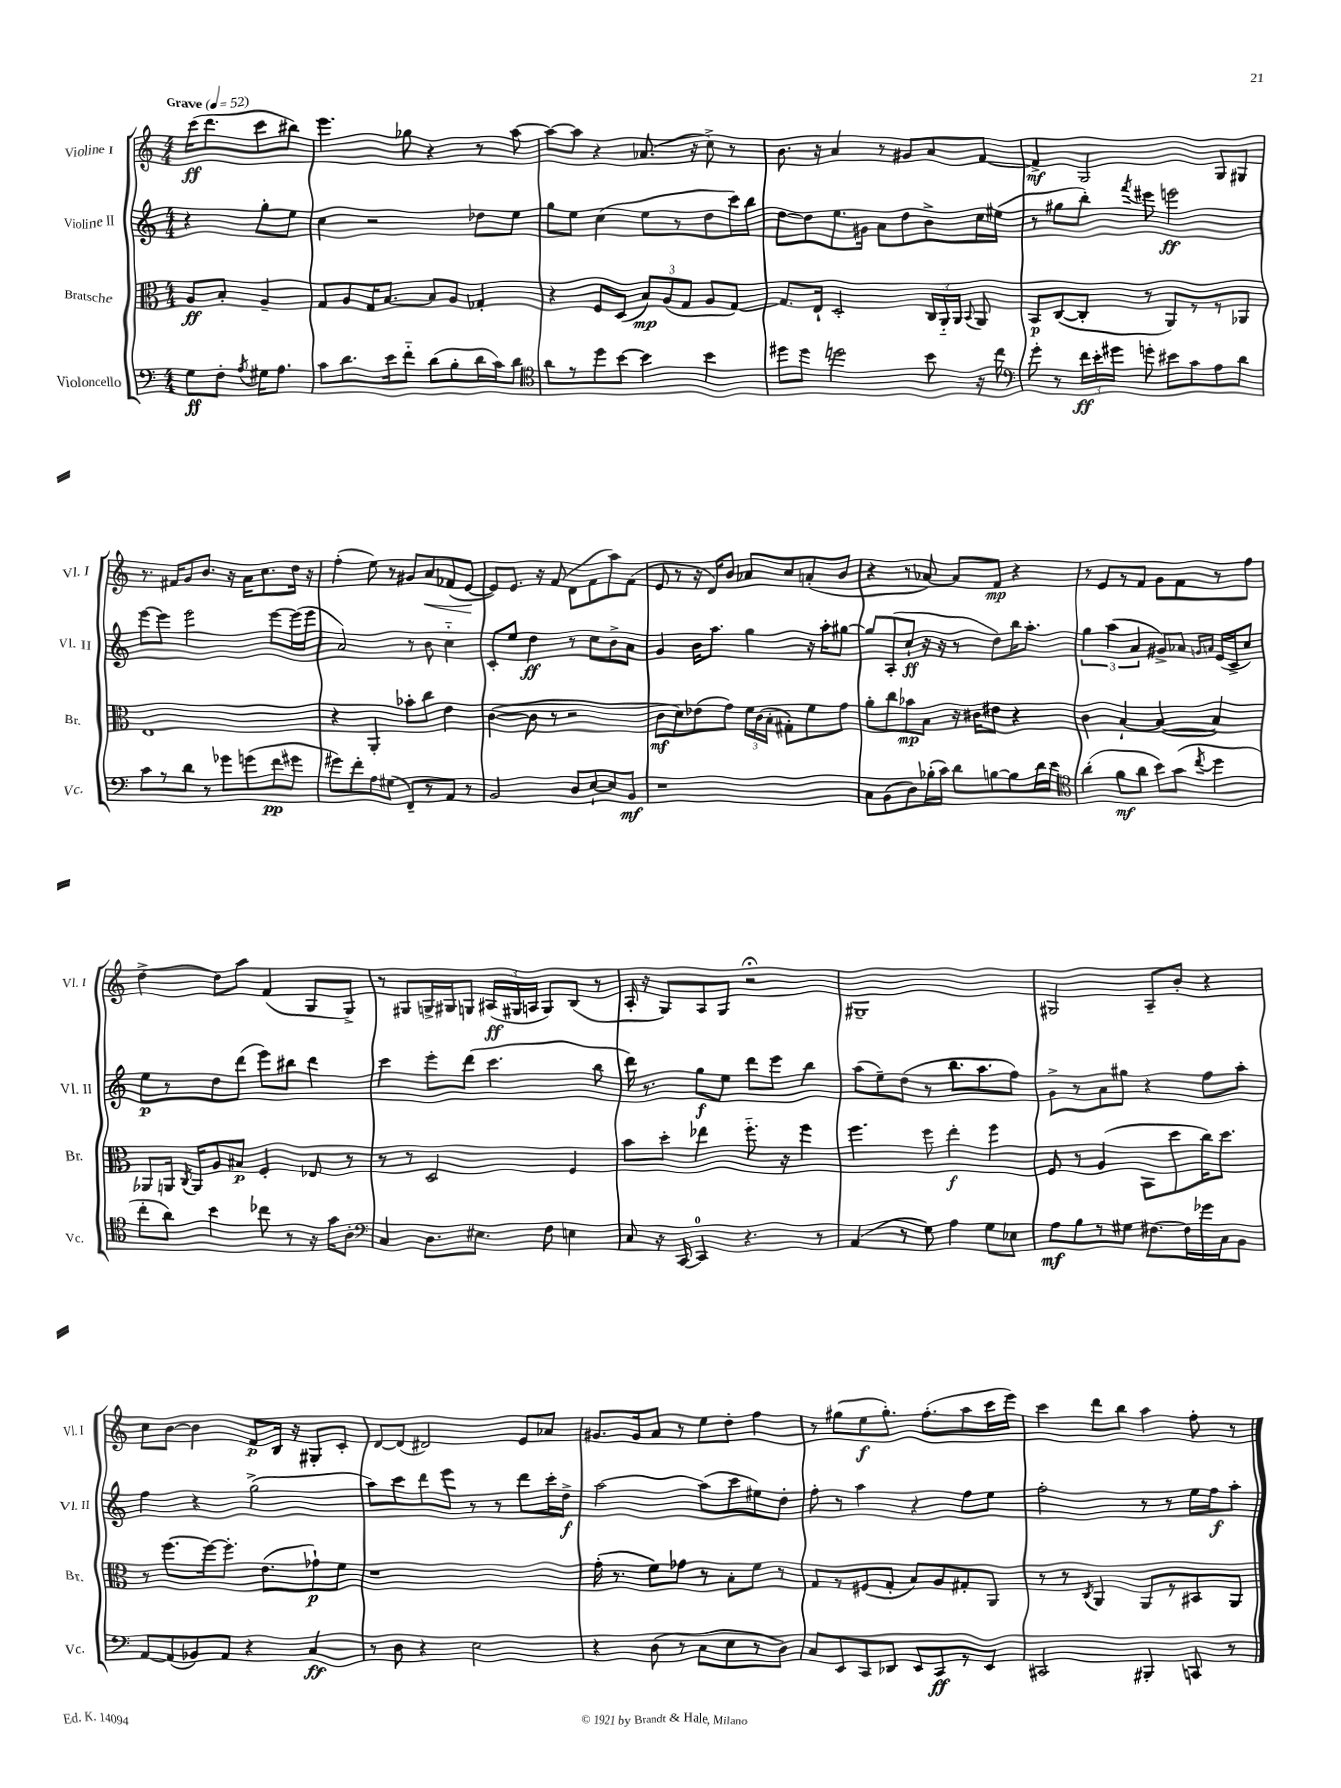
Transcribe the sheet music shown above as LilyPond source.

<<
\new StaffGroup <<
\new Staff = "s0" \with { instrumentName = "Violine I" shortInstrumentName = "Vl. I" } {
    \clef treble \key c \major \numericTimeSignature \time 4/4 \partial 2 \tempo "Grave" 4 = 52
    \autoBeamOff c'''16[\ff( d'''8. c'''8 bis''8]) |
    e'''4. ges''8 r4 r8 a''8~ |
    a''8[~ a''8] r4 aes'8.( r16 c''8->) r8 |
    b'8. r16 a'4 r8 gis'8[ a'8 f'8]~ |
    f'4->\mf g2 g8[ gis8] |
    r8. fis'16[ g'8 b'8.] r16 a'16[ c''8. d''16] r16 |
    f''4-.( e''8) r8 gis'8[ a'8\< fes'8( e'8]~\! |
    e'8[) e'8.] r16 f'8( d'8[ f'8 a''8) f'8]( |
    e'8 r8 r16 d'16[) b'8] aes'8[ c''8 a'8-.( b'8] |
    r4 r8 aes'8~) aes'8[ f'8]\mp r4 |
    r8 e'8[ r8 f'8] g'8[ f'8 r8 f''8] |
    d''4~-> d''8[ a''8] f'4( g8[ g8]->) |
    r8 gis8[ g16-> gis16 g8] \tuplet 3/2 { ais16[\ff( gis16 a16] } gis8[) b8]( r8 |
    a16-. r16 g8[) a8 g8] r2\fermata |
    gis1-- |
    gis2 a8[-- b'8]-. r4 |
    c''8[ b'8]~ b'4 f'8[\p b16] r16 gis8[-. c'8]-. |
    d'8[~ d'8]( dis'2) e'8[ aes'8] |
    gis'8.[ gis'16 a'8] r8 e''8[ d''8]-. f''4 |
    r8 gis''8[( e''8\f gis''8.]-.) f''8.[-.( a''8 c'''16 e'''16]) |
    c'''4 d'''8[ b''8] a''4 f''8-. r8 \bar "|." |
}
\new Staff = "s1" \with { instrumentName = "Violine II" shortInstrumentName = "Vl. II" } {
    \clef treble \key c \major \numericTimeSignature \time 4/4 \partial 2
    \autoBeamOff r4 g''8[-. e''8] |
    c''4 r2 des''8[ e''8] |
    g''8[ e''8] c''4( e''8[ r8 d''8 c'''16) b''16] |
    d''8[~ d''8 e''8. gis'16] a'8[ d''8 b'8-> c''16 eis''16]( |
    r8 gis''8[ b''8]-.) \acciaccatura { f'''8 } eis'''8 e'''2\ff |
    e'''8[~ e'''8] e'''2 e'''8[~ e'''16( e'''16] |
    a'2) r8 b'8 c''4-_ |
    c'8[-. e''8] d''4\ff r8 c''8[ b'8-> a'8] |
    g'4 b'16[ a''8.] g''4 r16 a''16[-. gis''8]~ |
    gis''8[ a8-.( c''8]-!\ff r16 r16 r8 d''8[) b''16 a''8.]-. |
    \tuplet 3/2 { g''4 a''4( a'4 } gis'8[->) aes'8] \grace { g'16[ a'16] } e'16[( c'16-> c''8]) |
    e''8[\p r8 d''8 d'''8]( e'''8[) bis''8] d'''4 |
    c'''4 e'''8[-. d'''8]( c'''4. b''8 |
    d'''16) r8. g''8[\f e''8] d'''8[ e'''8] b''4 |
    a''8[( e''8--) d''8]( r8 b''8.[ a''8. f''8]) |
    g'8[-> r8 a'8 gis''8] r4 f''8[ a''8]-. |
    f''4 r4 g''2->( |
    a''8[) c'''8 d'''8 e'''8] r8 r8 d'''8[ c'''16-. d''16]->\f |
    a''2~ a''8[( c'''8 eis''8) d''8]-. |
    f''8-. r8 a''4 r4 f''8[ e''8] |
    f''2-. r8 r8 e''16[ f''16\f a''8]-. \bar "|." |
}
\new Staff = "s2" \with { instrumentName = "Bratsche" shortInstrumentName = "Br." } {
    \clef alto \key c \major \numericTimeSignature \time 4/4 \partial 2
    \autoBeamOff a8[\ff b8]-. a4-- |
    g8[ a8 g16 b8.]~ b8[ a8] ges4-. |
    r4 f8[ d8]( \tuplet 3/2 { b8[\mp) a8( g8] } a8[ g8]~) |
    g8.[ e16]-! d2-. \tuplet 3/2 { c16[ a,16-_ a,16] } \appoggiatura { b,8 } a,8 |
    b,8[\p c8~( c8]-. r8 a,8[) r8 r8 aes,8] |
    e1 |
    r4 a,4-. bes'8[-. c''8] e'4 |
    c'4~( c'8 r8 r2 |
    c'8[\mf d'8) ees'8( g'8]) \tuplet 3/2 { f'16[ c'16( b16]-. } gis8[-.) f'8 g'8] |
    a'8[-. c''8 bes'8\mp b8] r16 cis'16[ eis'8] r4 |
    c'4 b4~-! b4~( b4) |
    aes,8[ a,16] \acciaccatura { c8 } a,16[ a8 bis8]\p f4-. ees8 r8 |
    r8 r8 d2 f4 |
    b'8[ d''8]-. ees''4 f''8.-_ r16 f''4 |
    f''4. f''8 e''4-.\f f''4 |
    f8 r8 a4( b,8[ d''8 c''16) d''8.] |
    r8 f''8.[~ f''16~ f''8.]-. e'8.[( ges'8-!\p) f'8] |
    r1 |
    g'16-.( r8. f'8[) ges'8] r8 b8[-. f'8] r8 |
    g8[ r8 fis8( g8]-. b8[) a8 gis8-. a,8] |
    r8 r8 \acciaccatura { c8 } a,4 a,8[ r8 bis,8 a,8] \bar "|." |
}
\new Staff = "s3" \with { instrumentName = "Violoncello" shortInstrumentName = "Vc." } {
    \clef bass \key c \major \numericTimeSignature \time 4/4 \partial 2
    \autoBeamOff g8[\ff f8]-. \acciaccatura { a8 } gis16[ a8.] |
    c'8[ d'8. e'16 f'8]-_ d'8[( b8-. d'16 c'16) d'8] |
    \clef tenor a'8[ r8 d''8 b'8]~ b'4 b'4 |
    dis''8[ dis''8] d''2 b'8 r16 c''16 |
    \clef bass g'8-. r8 \tuplet 3/2 { f'16[\ff e'16-. gis'16] } g'8-. eis'8[ c'8 a8 d'8] |
    c'8[ r8 d'8] r8 ges'8[ g'8( f'8\pp gis'8] |
    gis'8[) f'8-. a8 gis8]( f,8[--) r8 a,8] r8 |
    b,2 d8[ e8~-! e8 b,8]\mf |
    r1 |
    c8[ b,8( d8) bes16-.( c'16]) d'8[ b8~ b8 d'16 e'16] |
    \clef tenor a'4-.( f'8[\mf a'8] b'8[) g'8]( \acciaccatura { c''8 } d''4 |
    c''8[-. a'8]) b'4 ces''8 r8 r16 g'16[ a8]-. |
    \clef bass c4 d8.[ eis8.] f8 e4 |
    c8 r16 c,16~ c,4-0 r4. r8 |
    a,4( r8 g8) a4 g8[ ees8] |
    a8[\mf b8 r8 gis8] fis8.[~ fis16 ges'16 c16 b,8] |
    a,8[~ a,8( bes,8) a,8] r4 c4\ff |
    r8 d8 r4 e2 |
    r4 d8( r8 c8[ e8 r8 d8]) |
    c8[ e,8 c,8 des,8] e,8[ c,8\ff r8 e,8] |
    cis,2 bis,,4-. c,8 r8 \bar "|." |
}
>>
>>
\layout { \context { \Score \remove "Bar_number_engraver" } }
